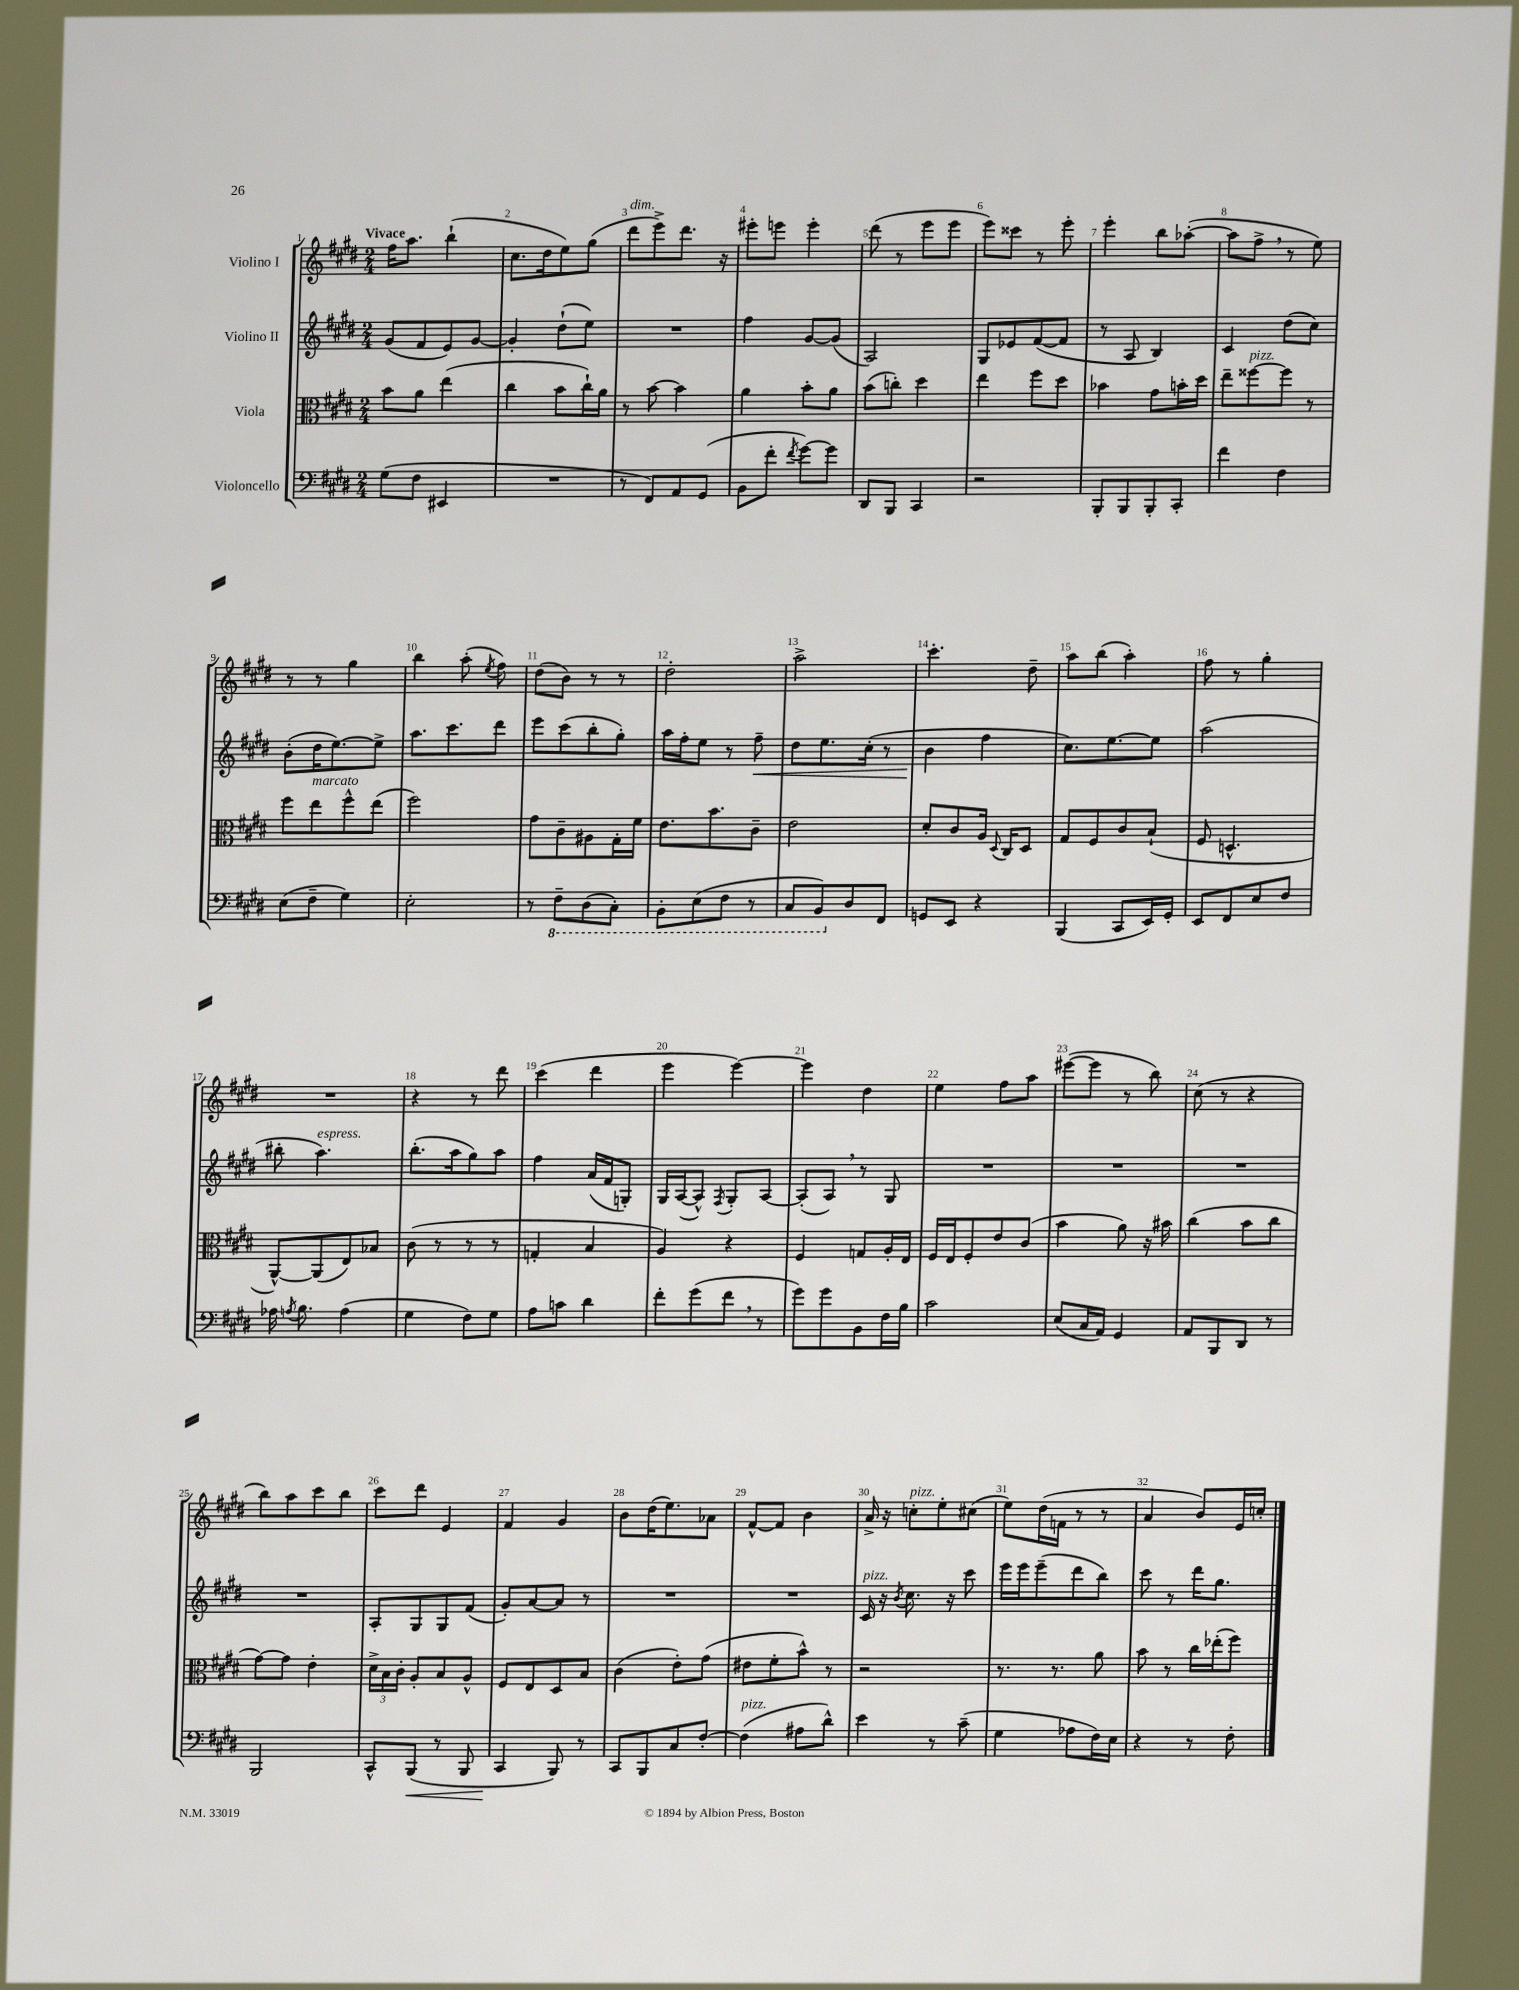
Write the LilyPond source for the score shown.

<<
\new StaffGroup <<
\new Staff = "s0" \with { instrumentName = "Violino I" } {
    \clef treble \key e \major \numericTimeSignature \time 2/4 \tempo "Vivace"
    \autoBeamOff fis''16[ a''8.] b''4-!( |
    cis''8.[ dis''16 e''8) gis''8]( |
    dis'''8[^\markup { \italic "dim." } e'''8->) dis'''8.] r16 |
    eis'''8[-. e'''8] e'''4-. |
    dis'''8( r8 e'''8[ e'''8] |
    e'''8[) cisis'''8] r8 e'''8-. |
    e'''4-. b''8[ aes''8]~-.( |
    aes''8[ fis''8]-> \breathe r8 e''8) |
    r8 r8 gis''4 |
    b''4 a''8-.( \acciaccatura { e''8 } fis''8) |
    dis''8[( b'8]) r8 r8 |
    dis''2-. |
    a''2-> |
    cis'''4.-. dis''8-- |
    a''8[ b''8]( a''4-.) |
    fis''8 r8 gis''4-. |
    R2 |
    r4 r8 dis'''8 |
    cis'''4( dis'''4 |
    e'''4 e'''4~) |
    e'''4 dis''4 |
    e''4 fis''8[ a''8] |
    eis'''8[~( eis'''8] r8 b''8) |
    cis''8( r8 r4 |
    b''8[) a''8 cis'''8 b''8] |
    cis'''8[ dis'''8] e'4 |
    fis'4 gis'4 |
    b'8[ dis''16( e''8.) aes'8] |
    fis'8[~-^ fis'8] b'4 |
    a'16-> r16 c''8[-.^\markup { \italic "pizz." } e''8-. cis''8]( |
    e''8[) dis''16( f'16] r8 r8 |
    a'4 b'8[) e'16 c''16]-. \bar "|." |
}
\new Staff = "s1" \with { instrumentName = "Violino II" } {
    \clef treble \key e \major \numericTimeSignature \time 2/4
    \autoBeamOff gis'8[( fis'8 e'8) gis'8]~ |
    gis'4-. dis''8[-!( e''8]) |
    R2 |
    fis''4 gis'8[~ gis'8]( |
    a2) |
    gis8[ ees'8 fis'8~( fis'8] |
    r8 a8 b4) |
    cis'4 dis''8[( cis''8]) |
    b'8[-.( dis''16 e''8.~) e''8]-> |
    a''8.[ cis'''8. dis'''8] |
    e'''8[ cis'''8( b''8-. gis''8]-.) |
    a''16[ fis''16-. e''8] r8 fis''8--\< |
    dis''8[ e''8. cis''16]-.( r8 |
    b'4\! fis''4 |
    cis''8.[) e''8.~ e''8] |
    a''2( |
    bis''8-. a''4.^\markup { \italic "espress." }) |
    b''8.[-.( a''16 gis''8) a''8] |
    fis''4 a'16[( fis'16 g8]-.) |
    gis16[ a16~( a8]-^) \acciaccatura { fis8 } gis8[-. a8]~ |
    a8[-.( a8]) \breathe r8 gis8 |
    R2 |
    R2 |
    R2 |
    R2 |
    a8[-. gis8 gis8 fis'8]( |
    gis'8[-.) a'8~ a'8] r8 |
    R2 |
    R2 |
    cis'16^\markup { \italic "pizz." } r16 \acciaccatura { b'8 } cis''8. r16 cis'''8 |
    e'''16[ e'''16 e'''8--( dis'''8 b''8]) |
    cis'''8 r8 dis'''16[ gis''8.] \bar "|." |
}
\new Staff = "s2" \with { instrumentName = "Viola" } {
    \clef alto \key e \major \numericTimeSignature \time 2/4
    \autoBeamOff b'8[ a'8] e''4( |
    cis''4 b'8[ cis''16-!) a'16] |
    r8 b'8~ b'4 |
    a'4 b'8[-. a'8] |
    b'8[( c''8]-.) dis''4 |
    e''4 fis''8[ dis''8] |
    bes'4 gis'8[ b'16-. dis''16] |
    e''8[-- fisis''8~^\markup { \italic "pizz." } fisis''8] r8 |
    fis''8[ e''8^\markup { \italic "marcato" } fis''8-^ e''8]( |
    fis''2) |
    gis'8[ cis'8-- ais8 gis16-. fis'16] |
    e'8.[ b'8. cis'8]-- |
    e'2 |
    dis'8[-. cis'8 a16] \appoggiatura { dis8 } cis16[ dis8] |
    gis8[ fis8 cis'8 b8]-!( |
    fis8 d4.-^ |
    a,8[~-^) a,8( e8) bes8] |
    cis'8( r8 r8 r8 |
    g4-. b4 |
    a4) r4 |
    fis4 g8[ a16-. e16] |
    fis16[ e16 fis8-. e'8 cis'8]( |
    b'4 a'8) r16 bis'16 |
    cis''4( b'8[ cis''8] |
    gis'8[~) gis'8] e'4-. |
    \tuplet 3/2 { dis'16[-> b16 cis'16]-. } a8[-. b8 a8]-^ |
    fis8[ e8 dis8 b8] |
    cis'4( e'8[-.) gis'8]( |
    eis'8[ fis'8-. b'8]-^) r8 |
    r2 |
    r8. r8. a'8 |
    b'8 r8 cis''16[ ees''16-.( fis''8]) \bar "|." |
}
\new Staff = "s3" \with { instrumentName = "Violoncello" } {
    \clef bass \key e \major \numericTimeSignature \time 2/4
    \autoBeamOff gis8[( fis8] eis,4 |
    R2 |
    r8 fis,8[) a,8 gis,8]( |
    b,8[ fis'8]-. \acciaccatura { fis'8 } gis'8[~) gis'8] |
    dis,8[ b,,8] cis,4 |
    r2 |
    b,,8[-. b,,8 b,,8-. cis,8]-. |
    fis'4 fis4 |
    e8[( fis8]-- gis4) |
    e2-. |
    r8 \ottava #-1 fis,8[-- dis,8( cis,8]-.) |
    b,,8[-. e,8( fis,8] r8 |
    cis,8[ b,,8) \ottava #0 dis8 fis,8] |
    g,8[ e,8] r4 |
    b,,4( cis,8[ e,16) gis,16]-. |
    e,8[ fis,8 e8 fis8] |
    aes16 \acciaccatura { a8 } b8. a4( |
    gis4 fis8[) gis8] |
    a8[ c'8] dis'4 |
    fis'8[-. gis'8( fis'8] \breathe r8 |
    gis'8[) gis'8 b,8 fis16 b16] |
    cis'2 |
    e8[( cis16 a,16]) gis,4 |
    a,8[ b,,8 dis,8] r8 |
    b,,2 |
    cis,8[-^ b,,8]\<( r8 b,,8 |
    cis,4\! b,,8) r8 |
    cis,8[ b,,8 cis8 fis8]~-. |
    fis4^\markup { \italic "pizz." }( ais8[ dis'8]-^) |
    e'4 r8 cis'8--( |
    gis4 aes8[ fis16) e16] |
    r4 r8 fis8-. \bar "|." |
}
>>
>>
\layout { \context { \Score \override BarNumber.break-visibility = ##(#f #t #t) barNumberVisibility = #all-bar-numbers-visible } }
